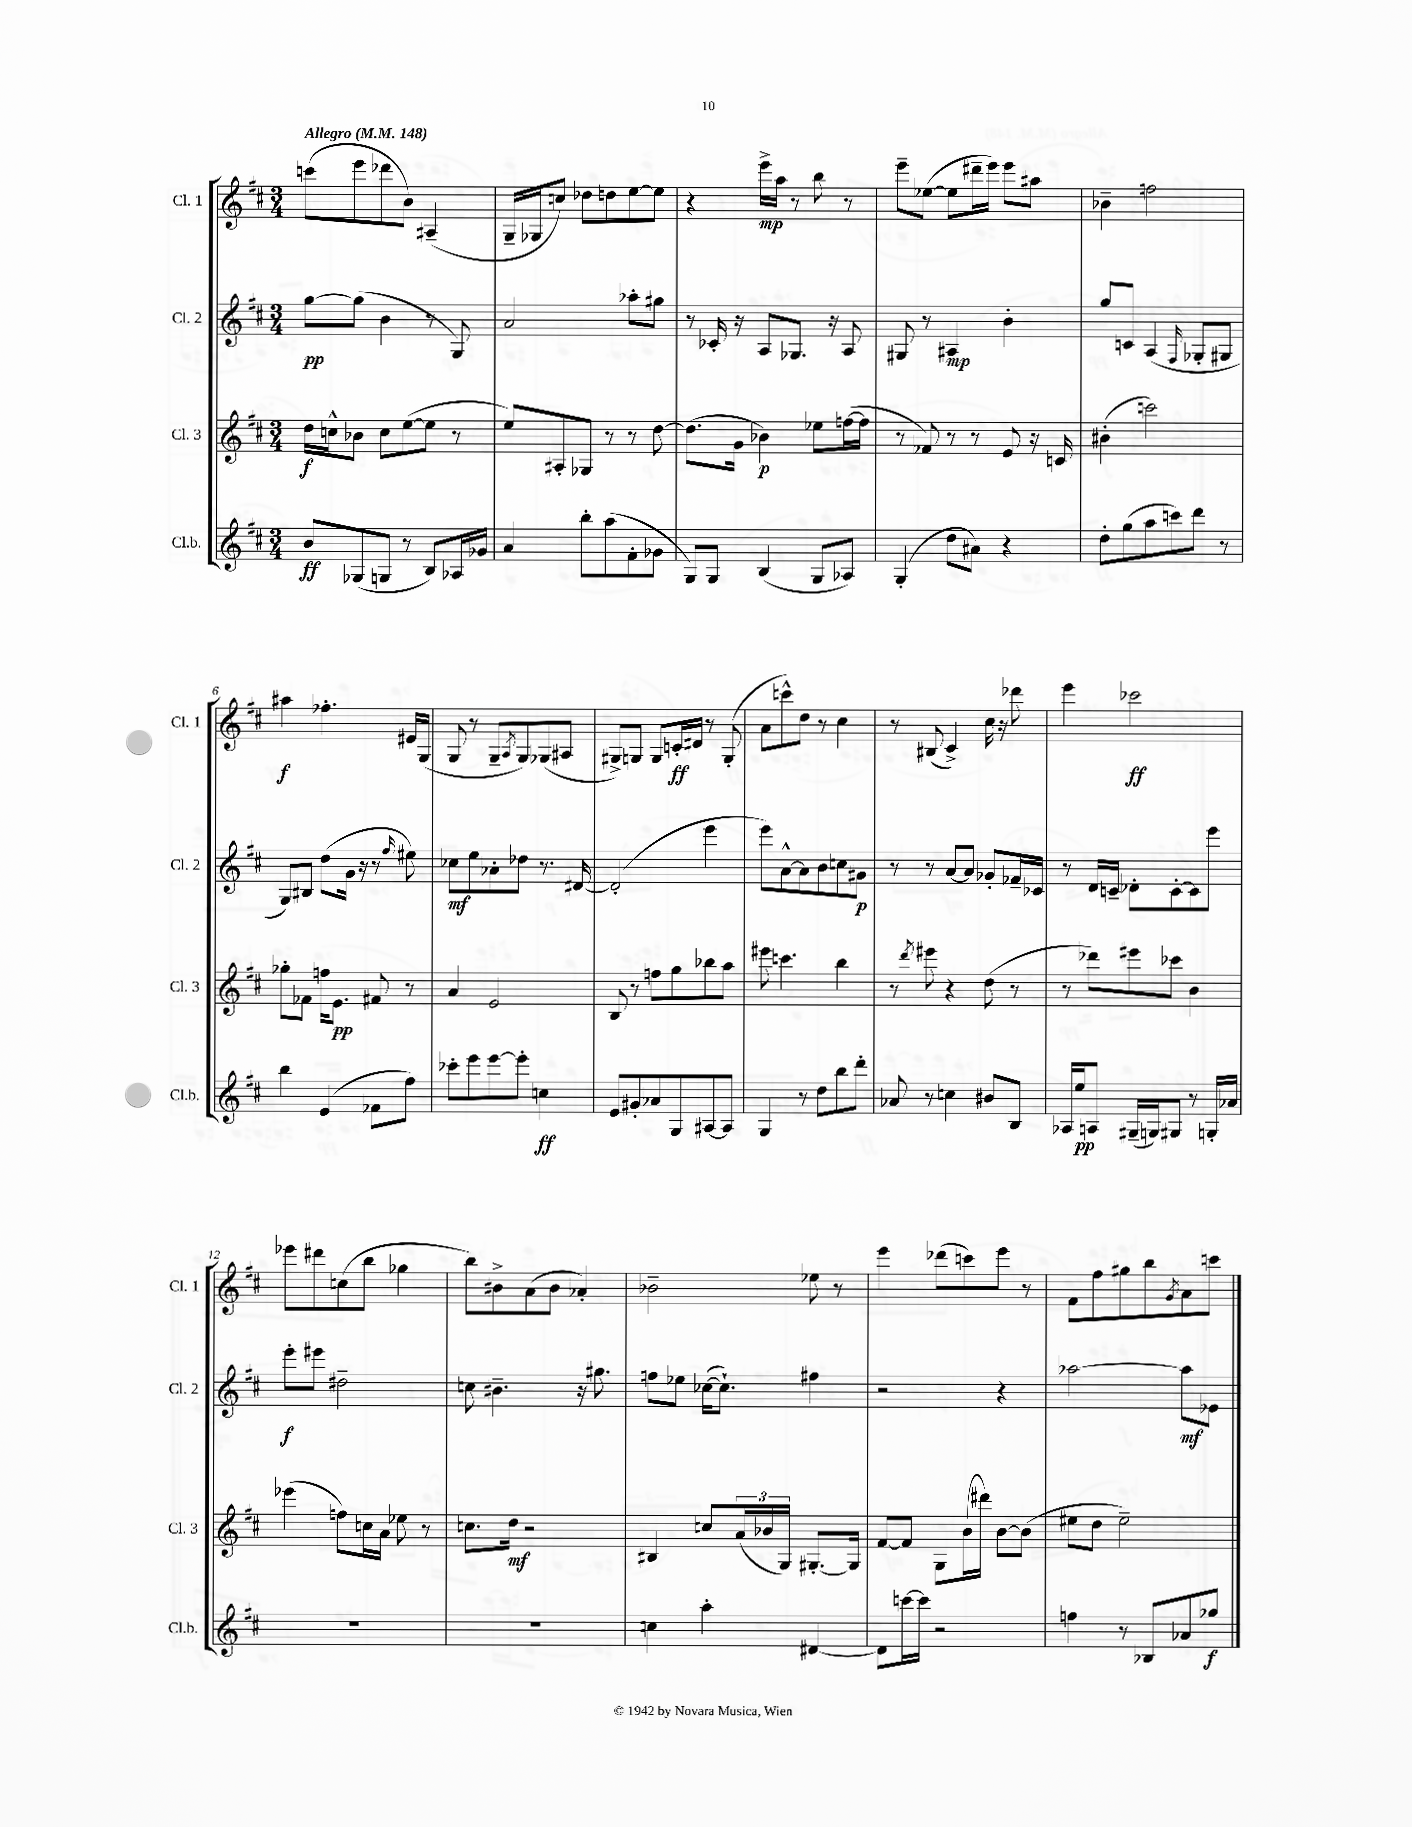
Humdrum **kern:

**kern	**kern	**kern	**kern
*staff4	*staff3	*staff2	*staff1
*clefG2	*clefG2	*clefG2	*clefG2
*k[f#c#]	*k[f#c#]	*k[f#c#]	*k[f#c#]
*M3/4	*M3/4	*M3/4	*M3/4
*MM148	*MM148	*MM148	*MM148
8b	16dd	[8gg	(8ccc
.	16cc^^	.	.
(8G-	8b-	(8gg]	8eee
8G	8cc	4b	8ddd-
8r	([8ee	.	8b)
8B)	8ee]	8r	(4A#~
16A-	8r	8G)	.
16g-	.	.	.
=	=	=	=
4a	8ee)	2a	16G~
.	.	.	16G-
.	8A#'	.	8cc)
8bb'	8G-	.	8dd-
(8aa	8r	.	8dd
8f#'	8r	8aa-'	[8ee
8g-	[8dd	8gg#	8ee]
=	=	=	=
8G)	(8.dd]	8r	4r
8G	.	16c-'	.
.	16g	16r	.
(4B	4b-)	8A	16eee^
.	.	.	16aa
.	.	8.G-	8r
8G	8ee-	.	8bb
.	.	16r	.
8A-)	([16ff	8A	8r
.	16ff]	.	.
=	=	=	=
(4G'	8r	8G#	8eee~
.	8f-)	8r	([8ee-
8dd	8r	4A#	8ee-]
8a#)	8r	.	16ddd#~
.	.	.	16eee)
4r	8e	4b'	8eee
.	16r	.	8aa#
.	16c	.	.
=	=	=	=
8dd'	(4b#'	8gg	4b-~
(8gg	.	8c	.
8aa	2ccc)	(4A	2ff
8ccc)	.	.	.
.	.	16qqF#	.
8ddd	.	8G-'	.
8r	.	8G#	.
=	=	=	=
4bb	8gg-'	8G)	4aa#
.	8f-	8B#	.
(4e	16ff	(8dd	4.ff-'
.	8.e	.	.
.	.	16g	.
.	.	16r	.
8f-	8f#	8r	.
.	.	16qqff#	.
8ff#)	8r	8ee#)	16e#
.	.	.	(16G
=	=	=	=
8ccc-'	4a	8cc-	8G
8eee	.	8ee	8r
[8eee	2e	8a-'	8G~
.	.	.	8qA
8eee']	.	8dd-	8G)
4cc	.	8.r	(8G-
.	.	.	8A#
.	.	[16d#	.
=	=	=	=
8e	8B	(2d#']	8G#^)
8g#'	8r	.	8G
8a-	8ff	.	8G
8G	8gg	.	16c'
.	.	.	16d#
[8A#	8bb-	4eee	8r
8A#]	8aa	.	(8G'
=	=	=	=
4G	8eee#	8eee)	8a
.	4.ccc	[8a^^	8ccc^^)
8r	.	8a]	8dd
8dd	.	8b	8r
8bb	4bb	8cc	4cc#
8ddd'	.	8g#	.
=	=	=	=
8a-	8r	8r	8r
.	8qddd	.	.
8r	8eee#	8r	(8B#
4cc	4r	[8a	4c#^)
.	.	8a]	.
8b#	(8dd	8g-'	16cc#
.	.	.	16r
8B	8r	16f-~	8ddd-
.	.	16c-	.
=	=	=	=
16A-	8r	8r	4eee
16ee	.	.	.
8A	8ddd-)	16d	.
.	.	16c~	.
(16G#~	8eee#	8d-'	2ccc-
16G)	.	.	.
8G#	8ccc-	[8c'	.
8r	4b	8c]	.
16G'	.	8eee	.
16a-	.	.	.
=	=	=	=
2.r	(4eee-	8eee'	8eee-
.	.	8eee#	8ddd#
.	8ff)	2dd#~	(8cc
.	16cc	.	8bb
.	16a	.	.
.	8ee-	.	4gg-
.	8r	.	.
=	=	=	=
2.r	8.cc	8cc	8bb)
.	.	4.b#~	8b#^
.	16dd	.	.
.	2r	.	(8a
.	.	.	8b#
.	.	16r	4a-')
.	.	8.gg#	.
=	=	=	=
4cc	4B#	8ff	2b-~
.	.	8ee-	.
4aa'	8cc	([16cc-	.
.	.	8.cc-`])	.
.	(24a	.	.
.	24b-	.	.
.	24G)	.	.
[4d#	[8.G#'	4ff#	8ee-
.	.	.	8r
.	16G#]	.	.
=	=	=	=
8d#]	[8f#	2r	4eee
[16ccc	8f#]	.	.
16ccc]	.	.	.
2r	8G	.	(8ddd-
.	(16b	.	8ccc)
.	16ddd#)	.	.
.	[8b	4r	8eee
.	(8b]	.	8r
=	=	=	=
4ff	8ee#	[2aa-	8f#
.	8dd	.	8ff#
8r	2ee#~)	.	8gg#
8B-	.	.	8bb
.	.	.	8qg
8a-	.	8aa-]	8a
8gg-	.	8e-	8ccc
==	==	==	==
*-	*-	*-	*-
